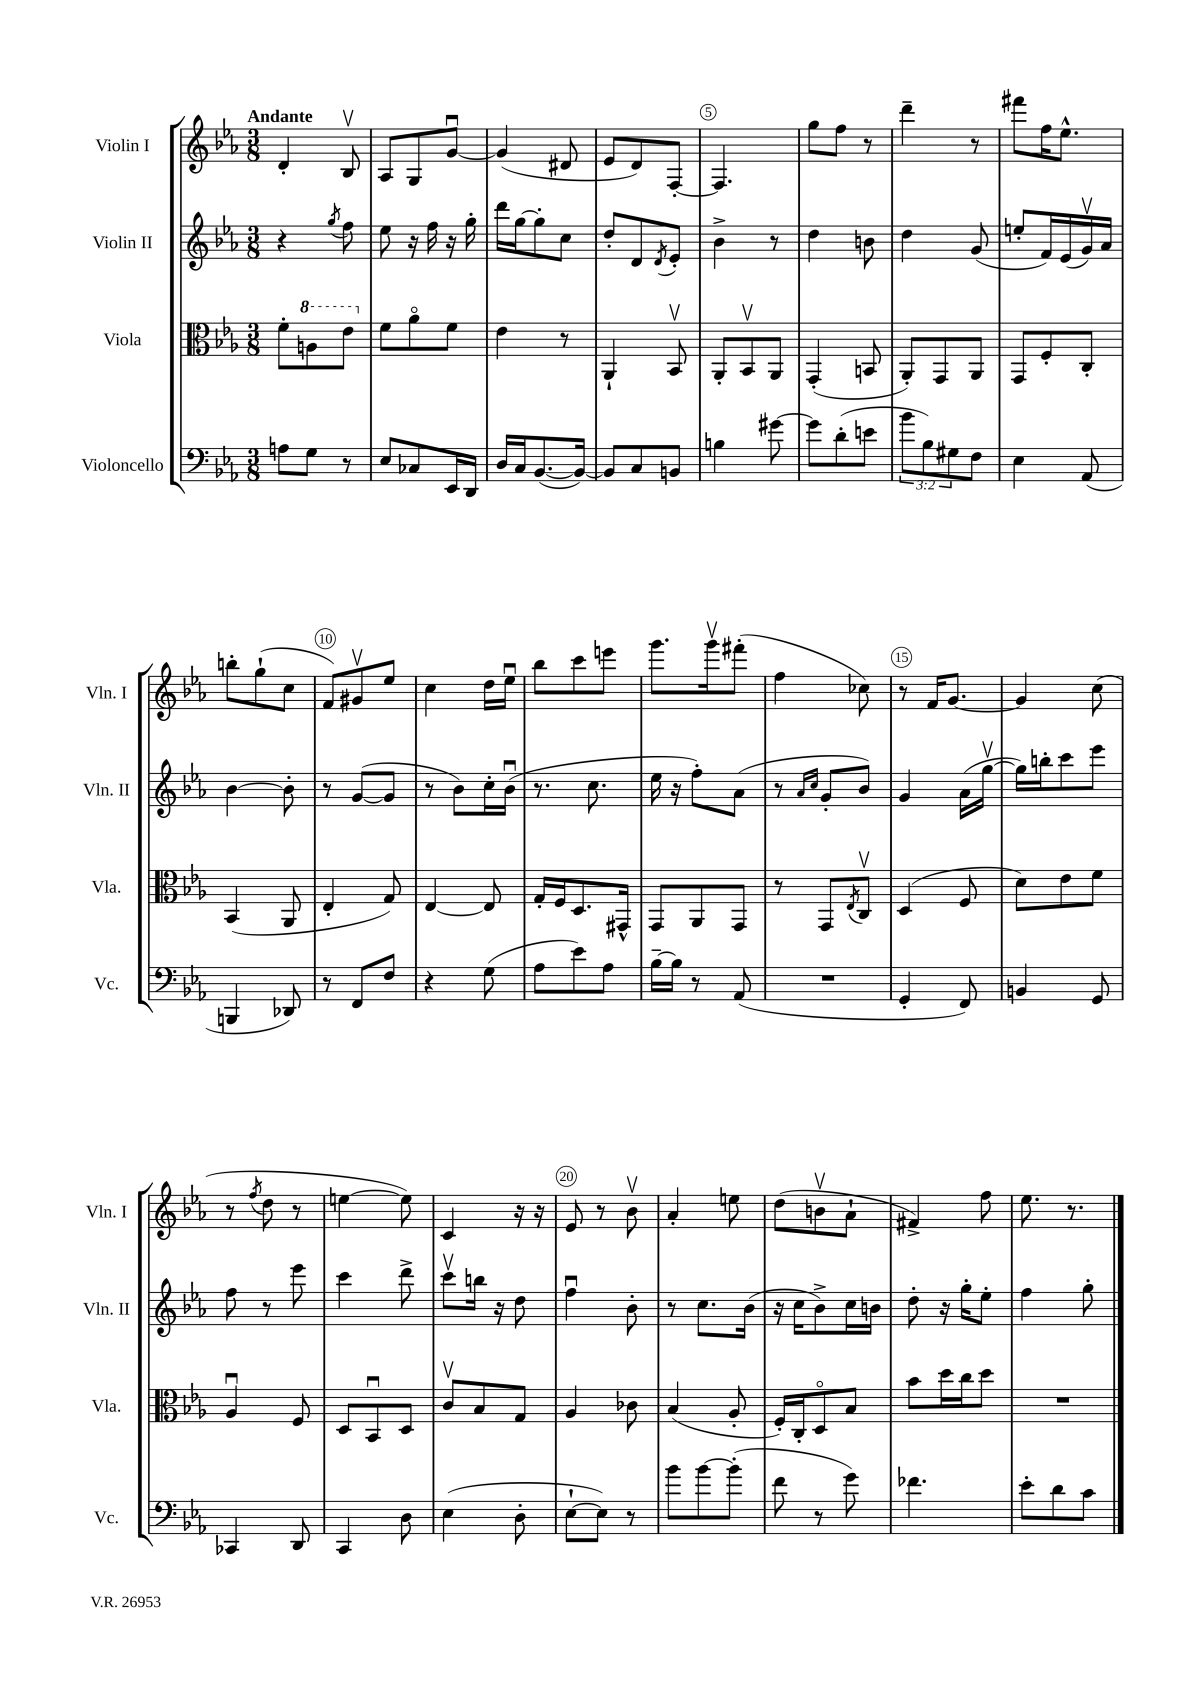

**kern	**kern	**kern	**kern
*part4	*part3	*part2	*part1
*staff4	*staff3	*staff2	*staff1
*I"Violoncello	*I"Viola	*I"Violin II	*I"Violin I
*I'Vc.	*I'Vla.	*I'Vln. II	*I'Vln. I
*clefF4	*clefC3	*clefG2	*clefG2
*k[b-e-a-]	*k[b-e-a-]	*k[b-e-a-]	*k[b-e-a-]
*M3/8	*M3/8	*M3/8	*M3/8
=1	=1	=1	=1
!	!	!	!LO:TX:a:B:t=Andante
8An\L	8f'\L	4r	4d'/
*	*8va	*	*
8G\J	8an\	.	.
.	.	8qgg/	.
8r	8ee-\J	8ff\	8B-v/
=2	=2	=2	=2
*	*X8va	*	*
8E-/L	8f\L	8ee-\	8A-/L
8C-X/	8a-\	16r	8G/
.	.	16ff\	.
16EE-/L	8f\J	16r	[8gu/J
16DD/JJ	.	16gg'\	.
=3	=3	=3	=3
16D/LL	4e-\	16ddd\LL	(4g/]
16C/J	.	[16gg\J	.
([8.BB-/	.	8gg'\]	.
.	8r	8cc\J	8d#X/
16BB-/Jk_)	.	.	.
=4	=4	=4	=4
8BB-/L]	4AA-`/	8dd'/L	8e-/L
8C/	.	8d/	8d/)
.	.	8qd/	.
8BBn/J	8BB-v/	8e-'/J	[8F'/J
=5	=5	=5	=5
4Bn\	8AA-'/L	4b-^\	4.F/]
.	8BB-v/	.	.
[8g#X\	8AA-/J	8r	.
=6	=6	=6	=6
8g#\L]	(4GG'/	4dd\	8gg\L
(8d'\	.	.	8ff\J
8en\J	8BBn/	8bn\	8r
=7	=7	=7	=7
12b-\L	8AA-'/L)	4dd\	4ddd~\
12B-\)	.	.	.
.	8GG/	.	.
12G#X\	.	.	.
8F\J	8AA-/J	(8g/	8r
=8	=8	=8	=8
4E-\	8GG/L	8een'/L	8fff#X\L
.	8F'/	16f/L)	16ff\K
.	.	(16e-/	8.ee-^^\J
(8AA-/	8C'/J	16gv/)	.
.	.	16a-/JJ	.
!!LO:LB:g=z
=9	=9	=9	=9
4BBBn/	(4BB-/	[4b-\	8bbn'\L
.	.	.	(8gg`\
8DD-X/)	8AA-/	8b-'\]	8cc\J
=10	=10	=10	=10
8r	4E-'/	8r	8f/L)
8FF/L	.	([8g/L	8g#Xv/
8F/J	8G/)	8g/J]	8ee-/J
=11	=11	=11	=11
4r	[4E-/	8r	4cc\
.	.	8b-\L)	.
(8G\	8E-/]	16cc'\L	16dd\LL
.	.	(16b-u\JJ	16ee-u\JJ
=12	=12	=12	=12
8A-\L	16G'/LL	8.r	8bb-\L
.	16F/J	.	.
8e-\)	8.D/	.	8ccc\
.	.	8.cc\	.
8A-\J	.	.	8eeen\J
.	16GG#X^^/Jk	.	.
=13	=13	=13	=13
[16B-~\LL	8GG/L	16ee-\	8.ggg\L
16B-\JJ]	.	16r	.
8r	8AA-/	8ff'\L)	.
.	.	.	16gggv\k
(8AA-/	8GG/J	(8a-\J	(8fff#X'\J
=14	=14	=14	=14
4.r	8r	8r	4ff\
.	.	16qqa-/LL	.
.	.	16qqcc/JJ	.
.	8GG/L	8g'/L	.
.	8qE-/	.	.
.	8Cv/J	8b-/J)	8cc-X\)
=15	=15	=15	=15
4GG'/	(4D/	4g/	8r
.	.	.	16f/KL
.	.	.	[8.g/J
8FF/)	8F/	(16a-\LL	.
.	.	[16ggv\JJ	.
=16	=16	=16	=16
4BBn/	8d\L)	16gg\LL])	4g/]
.	.	16bbn'\J	.
.	8e-\	8ccc\	.
8GG/	8f\J	8eee-\J	(8cc\
!!LO:LB:g=z
=17	=17	=17	=17
4CC-X/	4A-u/	8ff\	8r
.	.	.	8qff/
.	.	8r	8dd\
8DD/	8F/	8eee-\	8r
=18	=18	=18	=18
4CC/	8D/L	4ccc\	[4een\
.	8BB-u/	.	.
8D\	8D/J	8ddd^\	8ee\])
=19	=19	=19	=19
(4E-\	8cv/L	8cccv\L	4c/
.	8B-/	16bbn\Jk	.
.	.	16r	.
8D'\	8G/J	8dd\	16r
.	.	.	16r
=20	=20	=20	=20
[8E-`\L	4A-/	4ffu\	8e-/
8E-\J])	.	.	8r
8r	8c-X\	8b-'\	8b-v\
=21	=21	=21	=21
8b-\L	(4B-/	8r	4a-'/
[8b-\	.	8.cc\L	.
(8b-'\J]	8A-'/	.	8een\
.	.	(16b-\Jk	.
=22	=22	=22	=22
8f\	16F'/LL)	16r	(8dd\L
.	16C'/J	16cc\KL	.
8r	8D/	8b-^\)	8bnv\
8g\)	8B-/J	16cc\L	8a-`\J
.	.	16bn\JJ	.
=23	=23	=23	=23
4.f-X\	8b-\L	8dd'\	4f#X^/)
.	16dd\L	16r	.
.	16cc\J	16gg'\KL	.
.	8dd\J	8ee-'\J	8ff\
=24	=24	=24	=24
8e-'\L	4.r	4ff\	8.ee-\
8d\	.	.	.
.	.	.	8.r
8c\J	.	8gg'\	.
==	==	==	==
*-	*-	*-	*-
